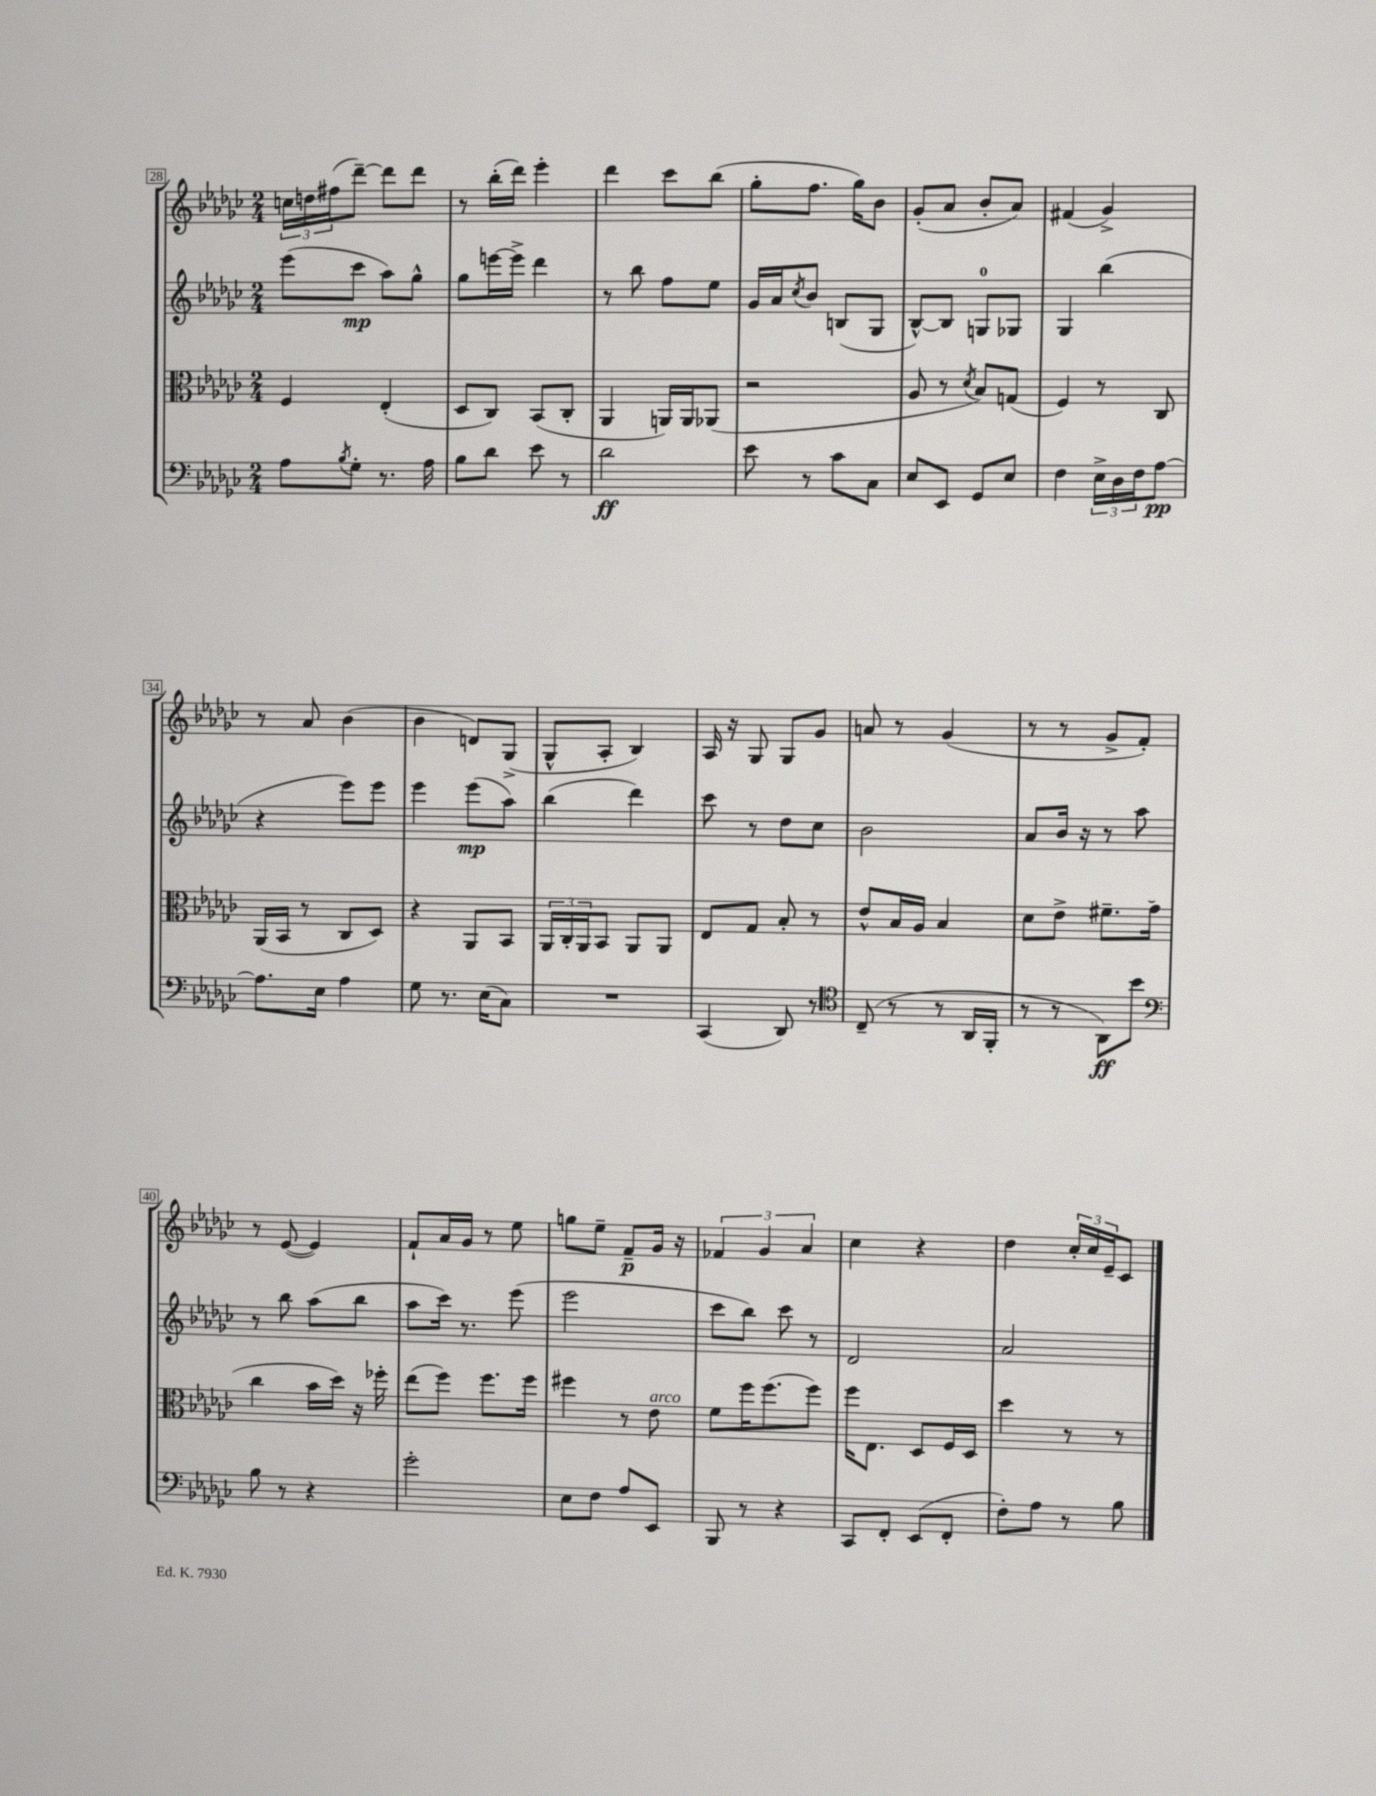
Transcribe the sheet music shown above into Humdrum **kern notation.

**kern	**kern	**kern	**kern
*staff4	*staff3	*staff2	*staff1
*clefF4	*clefC3	*clefG2	*clefG2
*k[b-e-a-d-g-c-]	*k[b-e-a-d-g-c-]	*k[b-e-a-d-g-c-]	*k[b-e-a-d-g-c-]
*M2/4	*M2/4	*M2/4	*M2/4
8A-	4F	(8eee-	24cc
.	.	.	24dd
.	.	.	(24ff#
8qB-	.	.	.
8G-'	.	8ccc-	[8ddd-~)
8.r	(4E-'	8aa-)	8ddd-]
.	.	8gg-^^	8ddd-
16A-	.	.	.
=	=	=	=
8B-	8D-	8gg-	8r
8d-	8C-)	[16eee	(16bb-'
.	.	16eee^]	16ddd-)
8e-	(8BB-	4ddd-	4eee-'
8r	8C-'	.	.
=	=	=	=
2d-	4AA-	8r	4ddd-
.	.	8bb-	.
.	16AA)	8ff	8ccc-
.	16AA	.	.
.	(8AA-	8ee-	(8bb-
=	=	=	=
8e-	2r	16g-	8gg-'
.	.	16a-	.
.	.	8qcc-	.
8r	.	8b-	8.ff
8c-	.	(8B	.
.	.	.	16gg-)
8C-	.	8G-	8b-
=	=	=	=
8E-	8A-	[8B-^^)	(8g-'
8EE-	8r	8B-]	8a-
.	8qd-	.	.
8GG-	8B-)	8G	8b-'
8E-	(8G	8G-	8a-)
=	=	=	=
4F	4F)	4G-	(4f#
24E-^	8r	(4bb-	4g-^)
24D-	.	.	.
24F	.	.	.
[8A-	8C-	.	.
=	=	=	=
8.A-]	(16AA-	4r	8r
.	16BB-	.	.
.	8r	.	8a-
16E-	.	.	.
4A-	8C-	8eee-)	(4b-
.	8D-)	8eee-	.
=	=	=	=
8G-	4r	4eee-	4b-
8.r	.	.	.
.	8AA-	(8eee-	8d)
(16E-	.	.	.
8C-)	8BB-	8aa-)	(8G-^
=	=	=	=
2r	24AA-	(4bb-	8G-^^
.	24C-'	.	.
.	24AA-	.	.
.	8BB-	.	8A-'
.	8AA-	4ddd-)	4B-)
.	8AA-	.	.
=	=	=	=
(4CC-	8E-	8ccc-	16A-
.	.	.	16r
.	8G-	8r	8G-
8DD-)	8B-'	8dd-	8G-
8r	8r	8cc-	8g-
=	=	=	=
*clefC4	*	*	*
(8C-~	8e-^^	2b-	8a
8r	16B-	.	8r
.	16A-	.	.
8r	4B-	.	(4g-
16AA-	.	.	.
16FF'	.	.	.
=	=	=	=
8r	8d-	8a-	8r
8r	8e-^	16b-	8r
.	.	16r	.
8AA-)	8.f#~	8r	8g-^
8b-	.	8aa-	8f')
.	(16g-	.	.
=	=	=	=
*clefF4	*	*	*
8B-	4cc-	8r	8r
8r	.	8bb-	([8e-
4r	16b-	(8aa-	4e-])
.	16dd-)	.	.
.	16r	8bb-	.
.	16ff-'	.	.
=	=	=	=
2g-'	(8ee-	8aa-	8f`
.	8ff)	16ccc-)	16a-
.	.	8.r	16g-
.	8.ff	.	8r
.	.	(8eee-	8ee-
.	16ff	.	.
=	=	=	=
8E-	4ff#	2eee-	8gg
8F	.	.	8ee-~
8A-	8r	.	8f~
8EE-	8e-	.	16g-
.	.	.	16r
=	=	=	=
8BBB-	8f	8ccc-	6f-
8r	16ff	8bb-)	.
.	.	.	6g-
.	(8.ff	.	.
4r	.	8ccc-	.
.	.	.	6a-
.	8ff)	8r	.
=	=	=	=
8CC-	16ff	2d-	4cc-
.	8.E-	.	.
8FF'	.	.	.
(8EE-	8D-	.	4r
8FF'	16F	.	.
.	16D-	.	.
=	=	=	=
8F')	4dd-	2a-	4dd-
8A-	.	.	.
8r	8r	.	24cc-'
.	.	.	24cc-
.	.	.	24e-~
8B-	8r	.	8c-
==	==	==	==
*-	*-	*-	*-
